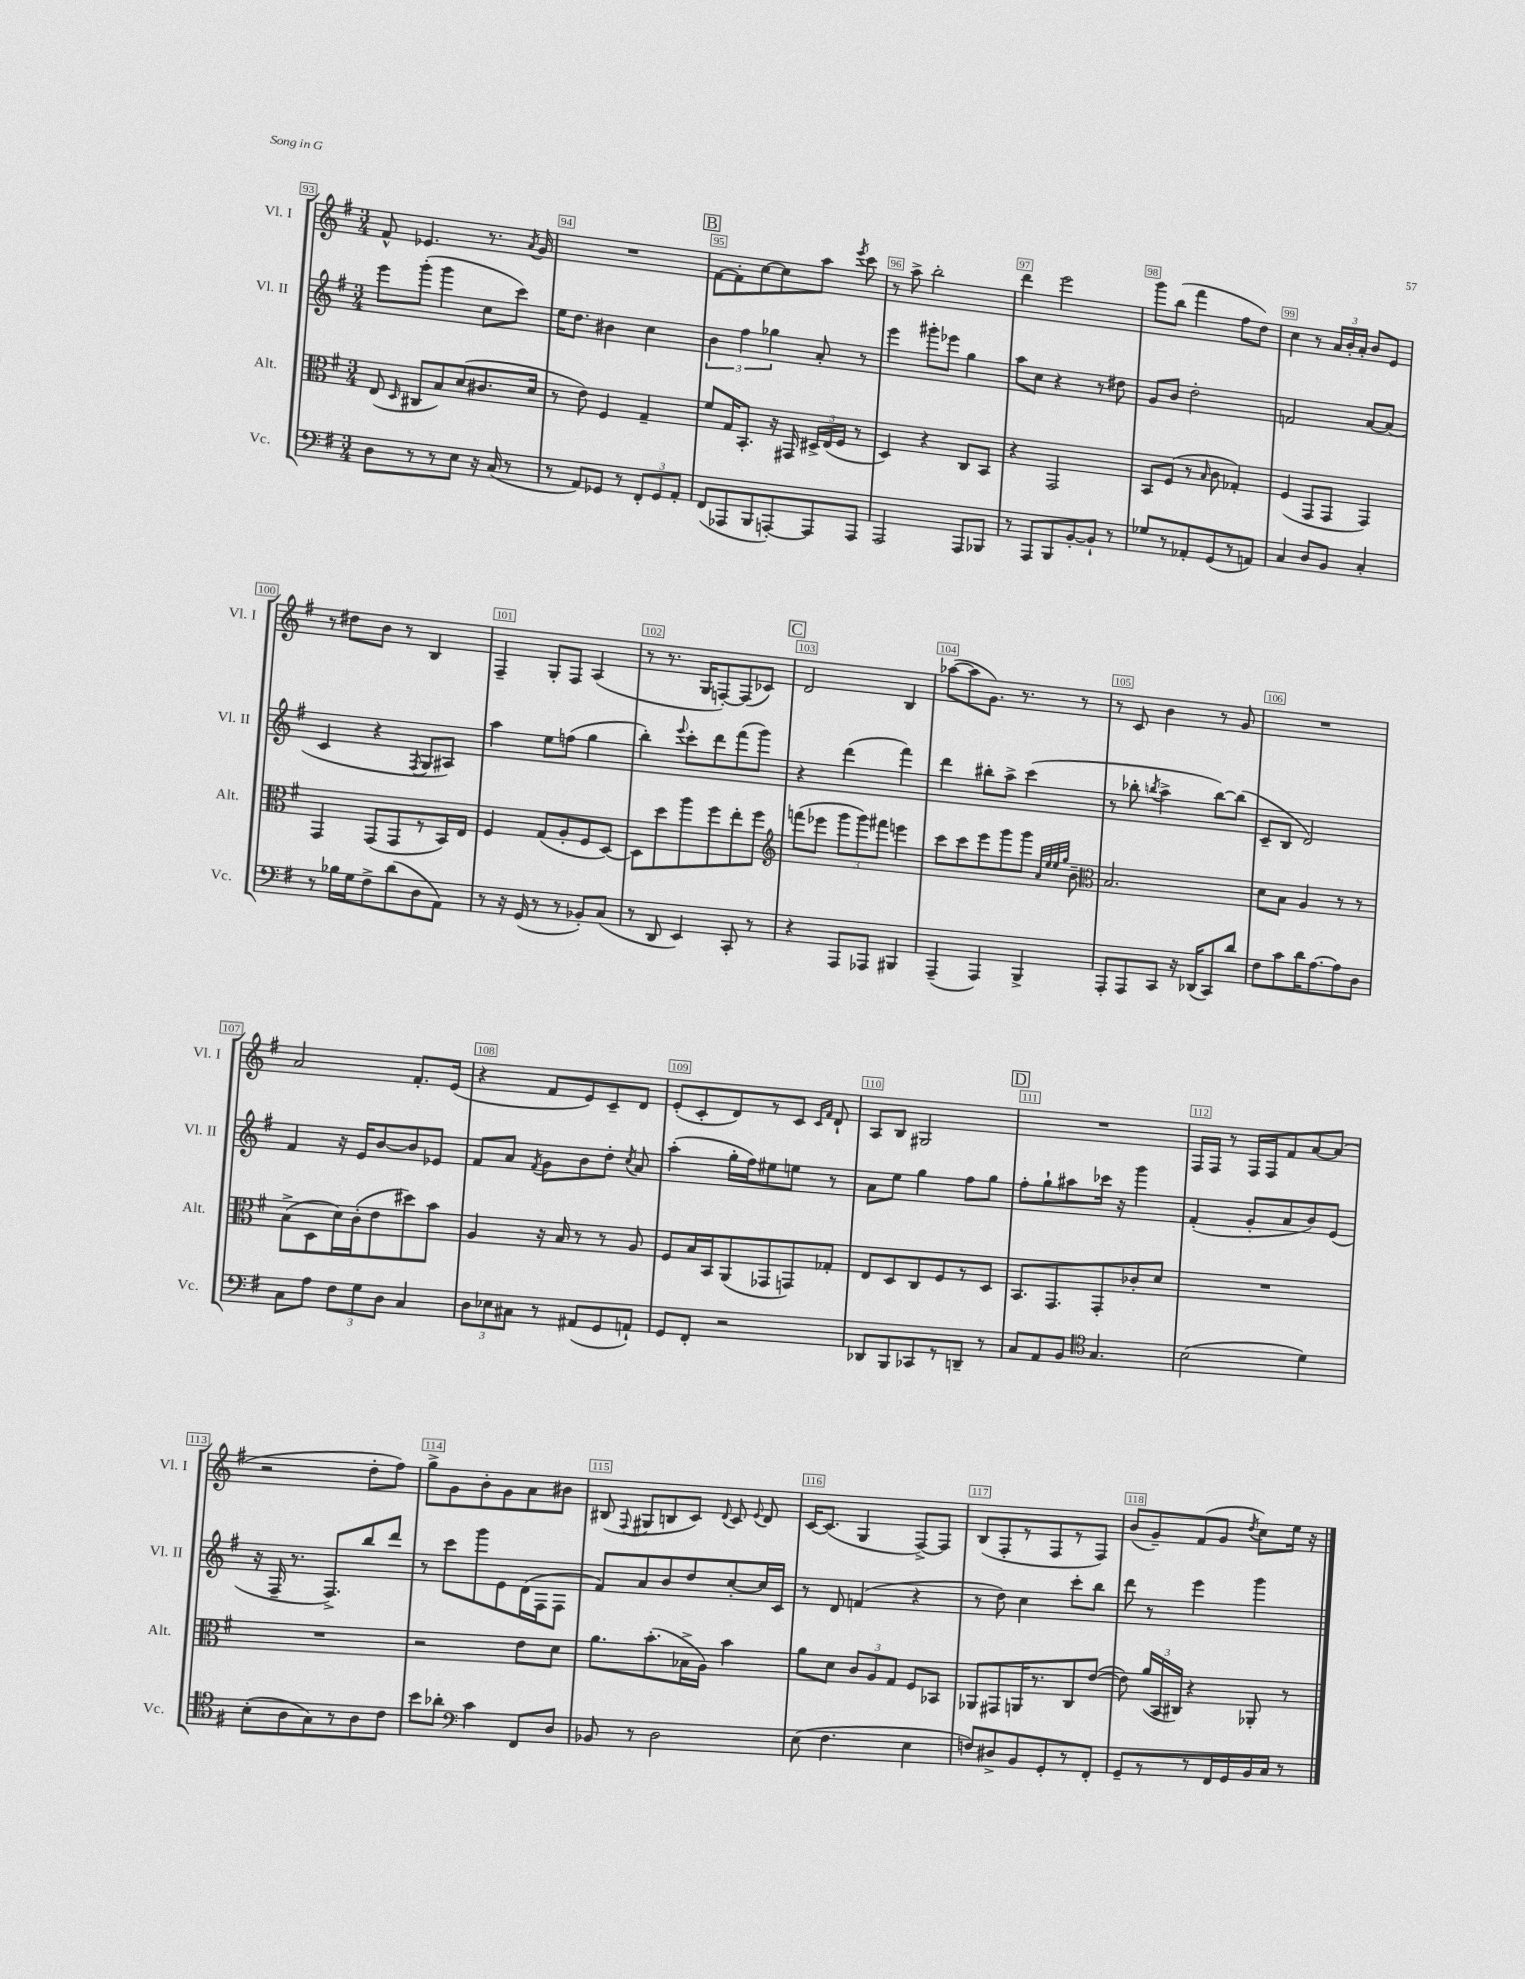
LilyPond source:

<<
\new StaffGroup <<
\new Staff = "s0" \with { instrumentName = "Vl. I" shortInstrumentName = "Vl. I" } {
    \clef treble \key g \major \numericTimeSignature \time 3/4
    \autoBeamOff fis'8-^ ees'4. r8. \acciaccatura { a'8 } g'16 |
    R2. |
    \mark \markup { \box "B" } fis'8[~ fis'8-. c''8~ c''8 a''8] \acciaccatura { e'''8 } c'''8 |
    r8 a''8-> b''2-. |
    d'''4 e'''2 |
    g'''8[ b''8]( fis'''4 fis''8[ d''8]) |
    c''4 r8 \tuplet 3/2 { a'16[ b'16-. a'16]-. } b'8[ e'8] |
    r8 dis''8[ b'8] r8 b4 |
    fis4-- g8[-. fis8] a4( |
    r8 r8. g16[ f8~-.) f8( ces'8]) |
    \mark \markup { \box "C" } d'2 b4 |
    aes''8[~( aes''8 g'8.]) r8. r8 |
    r8 c'8 b'4 r8 g'8 |
    R2. |
    a'2 fis'8.[-. e'16]( |
    r4 fis'8[ e'8) c'8-- d'8] |
    e'8[-.( c'8-. d'8) r8 c'8] \grace { c'16[ fis'16] } d'8-! |
    a8[ b8] gis2 |
    \mark \markup { \box "D" } R2. |
    fis16[ fis16] r8 fis16[ fis16 fis'8 a'8~ a'8]( |
    r2 d''8[-. fis''8]) |
    g''8[-> g'8 b'8-. g'8 a'8 bis'8] |
    bis8( \appoggiatura { fis8 } gis8[ b8 c'8]) \appoggiatura { d'8 } c'8 \appoggiatura { e'8 } d'8 |
    c'16[~ c'8.]( g4 fis8[~->) fis8] |
    b8[( fis8-. r8 fis8 r8 fis8]) |
    b'8[( g'8--) fis'8( g'8] \acciaccatura { d''8 } c''8[) e''16] r16 \bar "|." |
}
\new Staff = "s1" \with { instrumentName = "Vl. II" shortInstrumentName = "Vl. II" } {
    \clef treble \key g \major \numericTimeSignature \time 3/4
    \autoBeamOff e'''8[ g'''8]-.( g'''4 c''8[ c'''8]) |
    e''16[ d''8.] bis'4 c''4 |
    \mark \markup { \box "B" } \tuplet 3/2 { b'4 fis''4 ges''4 } a'8-. r8 |
    e'''4 gis'''8[-. ees'''8] g''4 |
    a''8[ c''8] r4 r8 dis''8 |
    g'8[ b'8] d''2-. |
    f'2 a'8[~ a'8]( |
    c'4 r4 \acciaccatura { fis8 } g8[ ais8]) |
    a''4 e''8[ f''8]( g''4 |
    b''4-.) \appoggiatura { e'''8 } c'''8[-. d'''8 fis'''8( g'''8]) |
    \mark \markup { \box "C" } r4 d'''4( fis'''4) |
    d'''4 bis''8[-. a''8]-> c'''4( |
    r8 bes''8-. \acciaccatura { b''8 } a''4-> b''8[~) b''8]( |
    c'8[-- b8] d'2) |
    fis'4 r16 e'16[ b'8~ b'8 ees'8] |
    fis'8[ a'8] \acciaccatura { fis'8 } g'8[ b'8 d''8]-. \acciaccatura { c''8 } a'8 |
    a''4-.( g''16[-. fis''16) eis''8 e''8] r8 |
    a'8[ e''8] g''4 fis''8[ g''8] |
    \mark \markup { \box "D" } fis''8[-. g''8-! ais''8 ces'''16] r16 g'''4 |
    fis'4-.( g'8[-. a'8 b'8) e'8]( |
    r16 fis16-- r8. fis8.[->) b''8 d'''8] |
    r8 c'''8[ g'''8 e'8 d'16( fis16 fis8] |
    fis'8[) a'8 b'8 d''8 c''8~-. c''16 c'16] |
    r8 d'8 f'4( r4 |
    r8 d''8) c''4 c'''8[-. b''8] |
    d'''8 r8 e'''4 g'''4 \bar "|." |
}
\new Staff = "s2" \with { instrumentName = "Alt." shortInstrumentName = "Alt." } {
    \clef alto \key g \major \numericTimeSignature \time 3/4
    \autoBeamOff e8( \grace { d16 } cis8[ b8) d'8( cis'8. d'16] |
    r8 e'8) fis4 g4-- |
    \mark \markup { \box "B" } fis'8[ g16 b,8.]-. r16 gis,16 \tuplet 3/2 { dis16[-> e16( fis16] } r8 |
    d4) r4 c8[ b,8] |
    r4 g,2 |
    b,8[ fis8]( r8 \grace { b16 } c'8 ges4-.) |
    fis4( g,8[ g,8] g,4) |
    g,4 g,8[( g,8 r8 b,16) e16] |
    fis4 g8[( a8-. fis8 d8]~) |
    d8[ d''8 a''8 fis''8 e''8-. fis''8] |
    \mark \markup { \box "C" } \clef treble f'''8[( ees'''8] \tuplet 3/2 { g'''8[ g'''8) fis'''8] } e'''4 |
    c'''8[ c'''8 e'''8 g'''8 g'''8] \grace { a'32[ e''32 e''32 g''32] } b'8-- |
    \clef alto b2. |
    d'8[ b8] a4 r8 r8 |
    b8[->( d8 d'16) c'16-.( e'8 dis''8) b'8] |
    a4 r16 b16 r8 r8 a8 |
    fis8[ b16 b,16 a,8( ges,8 g,8) ges8]-. |
    e8[ d8 c8 fis8 r8 d8] |
    \mark \markup { \box "D" } b,8.[ g,8. g,8-. ces'8-. d'8] |
    R2. |
    R2. |
    r2 e'8[ d'8] |
    a'8.[ b'8.-.( bes16-> a16]) b'4 |
    a'8[ d'8] \tuplet 3/2 { c'8[ a8 g8] } fis8[ bes,8] |
    aes,8[ gis,8 a,16 r8. c8 e'8]~( |
    e'8) \tuplet 3/2 { a'16[( b,16 cis16]) } r4 aes,8-. r8 \bar "|." |
}
\new Staff = "s3" \with { instrumentName = "Vc." shortInstrumentName = "Vc." } {
    \clef bass \key g \major \numericTimeSignature \time 3/4
    \autoBeamOff d8[ r8 r8 e8] r16 c16( r8 |
    r8 a,8[) ges,8] r8 \tuplet 3/2 { fis,8[-. ges,8 a,8]-. } |
    \mark \markup { \box "B" } fis,8[( aes,,8 b,,8 a,,8~-.) a,,8 a,,8] |
    a,,2 a,,8[ bes,,8] |
    r8 a,,8[ b,,8 b,8~-. b,8]-! r8 |
    ges8[ r8 aes,8-. g,8( r8 a,8]) |
    c4 d8[ b,8] c4-. |
    r8 bes16[ g16 fis8-> d'8( d8 a,8]) |
    r8 r16 g,16( r8 r8 bes,8[-.) c8]( |
    r8 d,8 e,4) c,8-. r8 |
    \mark \markup { \box "C" } r4 a,,8[ aes,,8] bis,,4 |
    a,,4--( a,,4) b,,4-> |
    a,,8[-. a,,8 c,8] r16 des,16[( c,8) d'8] |
    fis8[ c'8 d'16 a8.~ a8 d8] |
    c8[ a8] \tuplet 3/2 { fis8[ g8 d8] } c4 |
    \tuplet 3/2 { d8[ ees8 cis8] } r8 ais,8[( g,8 a,8]-!) |
    g,8[ fis,8]-. r2 |
    des,8[ b,,8 ces,8 r8 d,8]-- r8 |
    \mark \markup { \box "D" } c8[ a,8 b,8] \clef tenor g4. |
    b2( d'4) |
    b8[-.( a8 g8) r8 a8 c'8] |
    b'8[ aes'8]-. \clef bass c'4 fis,8[ d8] |
    bes,8 r8 d2 |
    e8( fis4. e4 |
    f8[) dis8-> b,8 g,8-. r8 fis,8]-. |
    g,8[-- r8 r8 fis,16 g,16 b,16 c16] r8 \bar "|." |
}
>>
>>
\layout { \context { \Score currentBarNumber = #93 \override BarNumber.break-visibility = ##(#f #t #t) barNumberVisibility = #all-bar-numbers-visible \override BarNumber.stencil = #(make-stencil-boxer 0.1 0.3 ly:text-interface::print) } }
